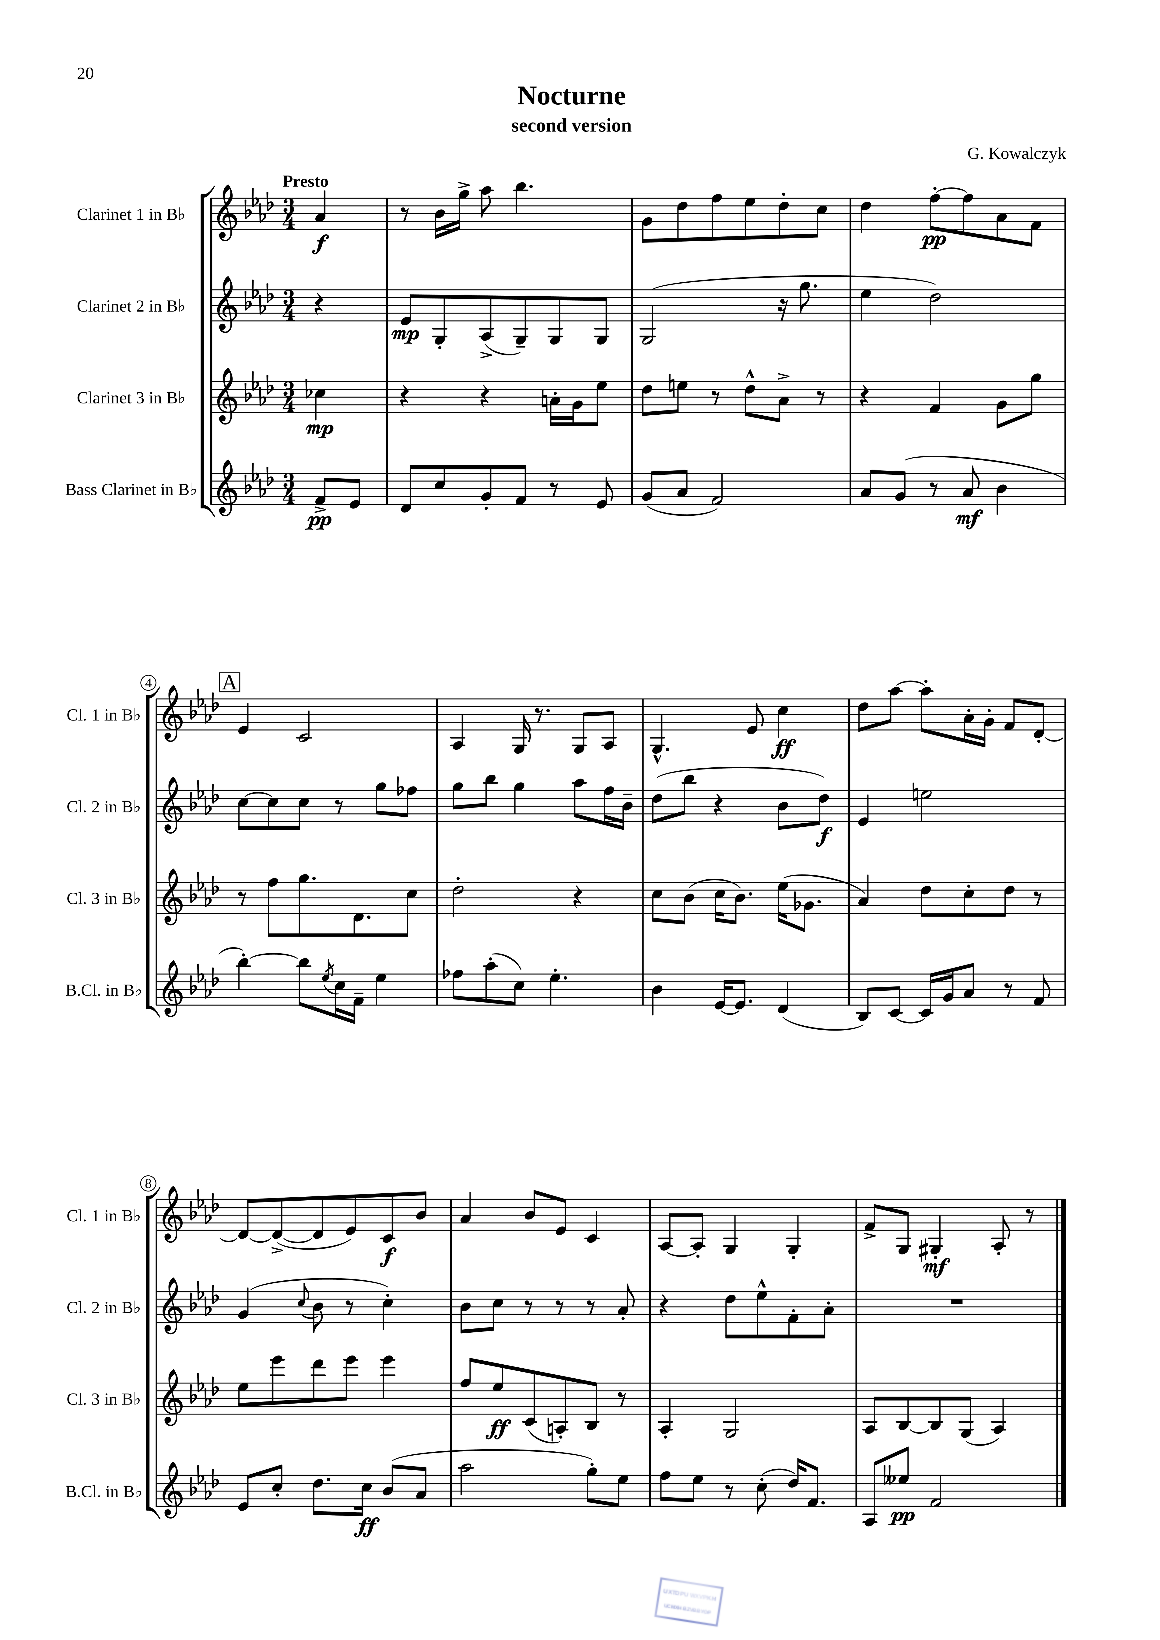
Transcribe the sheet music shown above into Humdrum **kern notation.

**kern	**dynam	**kern	**dynam	**kern	**dynam	**kern	**dynam
*part4	*part4	*part3	*part3	*part2	*part2	*part1	*part1
*staff4	*staff4	*staff3	*staff3	*staff2	*staff2	*staff1	*staff1
*I"Bass Clarinet in B♭	*	*I"Clarinet 3 in B♭	*	*I"Clarinet 2 in B♭	*	*I"Clarinet 1 in B♭	*
*I'B.Cl. in B♭	*	*I'Cl. 3 in B♭	*	*I'Cl. 2 in B♭	*	*I'Cl. 1 in B♭	*
*clefG2	*	*clefG2	*	*clefG2	*	*clefG2	*
*k[b-e-a-d-]	*	*k[b-e-a-d-]	*	*k[b-e-a-d-]	*	*k[b-e-a-d-]	*
*M3/4	*	*M3/4	*	*M3/4	*	*M3/4	*
=	=	=	=	=	=	=	=
!	!	!	!	!	!	!LO:TX:a:B:t=Presto	!
8f^/L	pp	4cc-X\	mp	4r	.	4a-/	f
8e-/J	.	.	.	.	.	.	.
=1	=1	=1	=1	=1	=1	=1	=1
8d-/L	.	4r	.	8e-/L	mp	8r	.
8cc/	.	.	.	8G'/	.	16b-\LL	.
.	.	.	.	.	.	16gg^\JJ	.
8g'/	.	4r	.	(8A-^/	.	8aa-\	.
8f/J	.	.	.	8G~/)	.	4.bb-\	.
8r	.	16an'\LL	.	8G/	.	.	.
.	.	16g\J	.	.	.	.	.
8e-/	.	8ee-\J	.	8G/J	.	.	.
=2	=2	=2	=2	=2	=2	=2	=2
(8g/L	.	8dd-\L	.	(2G/	.	8g\L	.
8a-/J	.	8een\J	.	.	.	8dd-\	.
2f/)	.	8r	.	.	.	8ff\	.
.	.	8dd-^^\L	.	.	.	8ee-\	.
.	.	8a-^\J	.	16r	.	8dd-'\	.
.	.	.	.	8.gg\	.	.	.
.	.	8r	.	.	.	8cc\J	.
=3	=3	=3	=3	=3	=3	=3	=3
8a-/L	.	4r	.	4ee-\	.	4dd-\	.
(8g/J	.	.	.	.	.	.	.
8r	.	4f/	.	2dd-\)	.	[8ff'\L	pp
8a-/	mf	.	.	.	.	8ff\]	.
4b-\	.	8g\L	.	.	.	8a-\	.
.	.	8gg\J	.	.	.	8f\J	.
!!LO:LB:g=z
!!LO:REH:place=s1:t=A
=4	=4	=4	=4	=4	=4	=4	=4
[4bb-'\)	.	8r	.	[8cc\L	.	4e-/	.
.	.	8ff\L	.	8cc\]	.	.	.
8bb-\L]	.	8.gg\	.	8cc\J	.	2c/	.
8qee-/	.	.	.	.	.	.	.
16cc\L	.	.	.	8r	.	.	.
16f~\JJ	.	8.d-\	.	.	.	.	.
4ee-\	.	.	.	8gg\L	.	.	.
.	.	8cc\J	.	8ff-X\J	.	.	.
=5	=5	=5	=5	=5	=5	=5	=5
8ff-X\L	.	2dd-'\	.	8gg\L	.	4A-/	.
(8aa-'\	.	.	.	8bb-\J	.	.	.
8cc\J)	.	.	.	4gg\	.	16G/	.
.	.	.	.	.	.	8.r	.
4.ee-'\	.	.	.	.	.	.	.
.	.	4r	.	8aa-\L	.	8G/L	.
.	.	.	.	16ff\L	.	8A-/J	.
.	.	.	.	16b-~\JJ	.	.	.
=6	=6	=6	=6	=6	=6	=6	=6
4b-\	.	8cc\L	.	(8dd-\L	.	4.G^^/	.
.	.	(8b-\J	.	8bb-\J	.	.	.
[16e-/KL	.	16cc\KL	.	4r	.	.	.
8.e-/J]	.	8.b-\J)	.	.	.	.	.
.	.	.	.	.	.	8e-/	.
(4d-/	.	(16ee-\KL	.	8b-\L	.	4cc\	ff
.	.	8.g-X\J	.	.	.	.	.
.	.	.	.	8dd-\J)	f	.	.
=7	=7	=7	=7	=7	=7	=7	=7
8B-/L)	.	4a-/)	.	4e-/	.	8dd-\L	.
[8c/J	.	.	.	.	.	[8aa-\J	.
16c/LL]	.	8dd-\L	.	2een\	.	8aa-'\L]	.
16g/J	.	.	.	.	.	.	.
8a-/J	.	8cc'\	.	.	.	16a-'\L	.
.	.	.	.	.	.	16g'\JJ	.
8r	.	8dd-\J	.	.	.	8f/L	.
8f/	.	8r	.	.	.	[8d-'/J	.
!!LO:LB:g=z
=8	=8	=8	=8	=8	=8	=8	=8
8e-/L	.	8ee-\L	.	(4g/	.	8d-/L_	.
8cc'/J	.	8eee-\	.	.	.	(8d-^/_	.
.	.	.	.	8qqcc/	.	.	.
8.dd-\L	.	8ddd-\	.	8b-\	.	8d-/]	.
.	.	8eee-\J	.	8r	.	8e-/)	.
16cc\Jk	ff	.	.	.	.	.	.
(8b-/L	.	4eee-\	.	4cc'\)	.	8c/	f
8a-/J	.	.	.	.	.	8b-/J	.
=9	=9	=9	=9	=9	=9	=9	=9
2aa-\	.	8ff/L	.	8b-\L	.	4a-/	.
.	.	8ee-/	ff	8cc\J	.	.	.
.	.	(8c/	.	8r	.	8b-/L	.
.	.	8An'/)	.	8r	.	8e-/J	.
8gg'\L)	.	8B-/J	.	8r	.	4c/	.
8ee-\J	.	8r	.	8a-'/	.	.	.
=10	=10	=10	=10	=10	=10	=10	=10
8ff\L	.	4A-'/	.	4r	.	[8A-/L	.
8ee-\J	.	.	.	.	.	8A-'/J]	.
8r	.	2G/	.	8dd-\L	.	4G/	.
(8cc'\	.	.	.	8ee-^^\	.	.	.
16dd-/KL)	.	.	.	8f'\	.	4G'/	.
8.f/J	.	.	.	.	.	.	.
.	.	.	.	8a-'\J	.	.	.
=11	=11	=11	=11	=11	=11	=11	=11
8A-/L	.	8A-/L	.	2.r	.	8f^/L	.
8ee--X/J	pp	[8B-/	.	.	.	8G/J	.
2f/	.	8B-/]	.	.	.	4G#X'/	mf
.	.	(8G/J	.	.	.	.	.
.	.	4A-/)	.	.	.	8A-'/	.
.	.	.	.	.	.	8r	.
==	==	==	==	==	==	==	==
*-	*-	*-	*-	*-	*-	*-	*-
